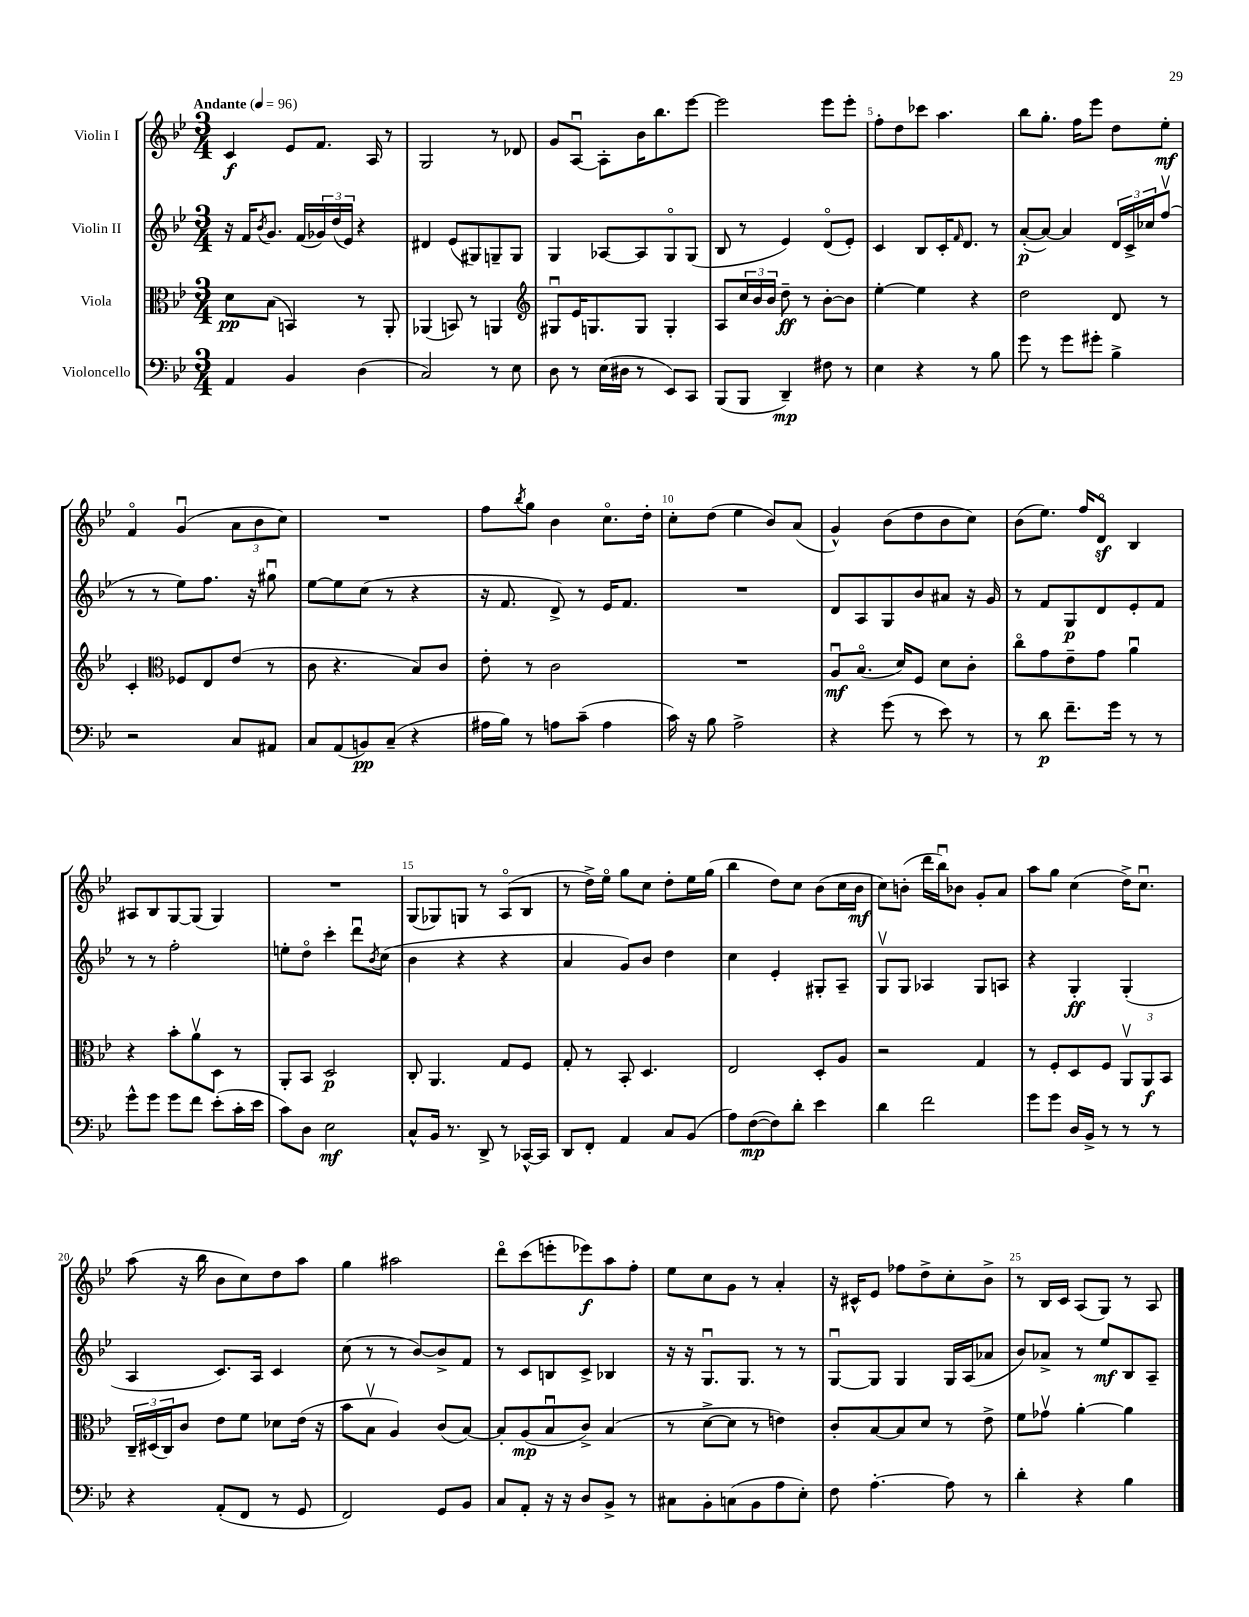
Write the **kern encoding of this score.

**kern	**dynam	**kern	**dynam	**kern	**dynam	**kern	**dynam
*part4	*part4	*part3	*part3	*part2	*part2	*part1	*part1
*staff4	*staff4	*staff3	*staff3	*staff2	*staff2	*staff1	*staff1
*I"Violoncello	*	*I"Viola	*	*I"Violin II	*	*I"Violin I	*
*clefF4	*	*clefC3	*	*clefG2	*	*clefG2	*
*k[b-e-]	*	*k[b-e-]	*	*k[b-e-]	*	*k[b-e-]	*
*M3/4	*	*M3/4	*	*M3/4	*	*M3/4	*
*MM96	*	*MM96	*	*MM96	*	*MM96	*
=1	=1	=1	=1	=1	=1	=1	=1
!	!	!	!	!	!	!LO:TX:a:B:t=Andante	!
4AA/	.	8d\L	pp	16r	.	4c/	f
.	.	.	.	16f/KL	.	.	.
.	.	.	.	8qb-/	.	.	.
.	.	(8B-\J	.	8.g/J	.	.	.
4BB-/	.	4BBn/)	.	.	.	8e-/L	.
.	.	.	.	(16f/LL	.	.	.
.	.	.	.	24g-X/)	.	8.f/J	.
.	.	.	.	(24dd/	.	.	.
.	.	.	.	24e-/JJ)	.	.	.
(4D\	.	8r	.	4r	.	.	.
.	.	.	.	.	.	16A/	.
.	.	8AA'/	.	.	.	8r	.
=2	=2	=2	=2	=2	=2	=2	=2
2C/)	.	(4AA-X/	.	4d#X/	.	2G/	.
.	.	8BBn/)	.	(8e-/L	.	.	.
.	.	8r	.	8G#X/)	.	.	.
8r	.	4AAn/	.	8Gn~/	.	8r	.
8E-\	.	.	.	8G/J	.	8d-X/	.
=3	=3	=3	=3	=3	=3	=3	=3
*	*	*clefG2	*	*	*	*	*
8D\	.	8G#Xu/L	.	4G/	.	8g/L	.
8r	.	16e-/K	.	.	.	[8Au/J	.
.	.	8.Gn/	.	.	.	.	.
(16E-\LL	.	.	.	[8A-X/L	.	8A'\L]	.
16D#X\JJ	.	.	.	.	.	.	.
8r	.	8G/J	.	8A-/]	.	16b-\K	.
.	.	.	.	.	.	8.bb-\	.
8EE-/L)	.	4G'/	.	8G/	.	.	.
8CC/J	.	.	.	(8G/J	.	[8eee-\J	.
=4	=4	=4	=4	=4	=4	=4	=4
(8BBB-/L	.	8A/L	.	8B-/	.	2eee-\]	.
8BBB-/J	.	24cc/L	.	8r	.	.	.
.	.	24b-/	.	.	.	.	.
.	.	24b-/JJ	.	.	.	.	.
4DD~/)	mp	8dd~\	ff	4e-/)	.	.	.
.	.	8r	.	.	.	.	.
8F#X\	.	[8b-'\L	.	(8d/L	.	8eee-\L	.
8r	.	8b-\J]	.	8e-'/J)	.	8eee-'\J	.
=5	=5	=5	=5	=5	=5	=5	=5
4E-\	.	[4ee-'\	.	4c/	.	8ff'\L	.
.	.	.	.	.	.	8dd\	.
4r	.	4ee-\]	.	8B-/L	.	8ccc-X\J	.
.	.	.	.	16c'/K	.	4.aa\	.
.	.	.	.	16qqf/	.	.	.
.	.	.	.	8.d/J	.	.	.
8r	.	4r	.	.	.	.	.
8B-\	.	.	.	8r	.	.	.
=6	=6	=6	=6	=6	=6	=6	=6
8g\	.	2dd\	.	([8a'/L	p	8bb-\L	.
8r	.	.	.	8a/J_)	.	8.gg'\J	.
8g\L	.	.	.	4a/]	.	.	.
.	.	.	.	.	.	16ff\KL	.
8g#X'\J	.	.	.	.	.	8eee-\J	.
4B-^\	.	8d/	.	24d/LL	.	8dd\L	.
.	.	.	.	24c^/	.	.	.
.	.	.	.	24cc-X/J	.	.	.
.	.	8r	.	(8ffv/J	.	8ee-'\J	mf
!!LO:LB:g=z
=7	=7	=7	=7	=7	=7	=7	=7
2r	.	4c'/	.	8r	.	4f/	.
.	.	.	.	8r	.	.	.
*	*	*clefC3	*	*	*	*	*
.	.	8F-X/L	.	8ee-\L)	.	(4gu/	.
.	.	8E-/	.	8.ff\J	.	.	.
8C/L	.	(8e-/J	.	.	.	12a\L	.
.	.	.	.	16r	.	.	.
.	.	.	.	.	.	12b-\	.
8AA#X/J	.	8r	.	8gg#Xu\	.	.	.
.	.	.	.	.	.	12cc\J)	.
=8	=8	=8	=8	=8	=8	=8	=8
8C/L	.	8c\	.	[8ee-\L	.	2.r	.
(8AA/	.	4.r	.	8ee-\]	.	.	.
8BBn/)	pp	.	.	(8cc\J	.	.	.
(8C~/J	.	.	.	8r	.	.	.
4r	.	8B-/L)	.	4r	.	.	.
.	.	8c/J	.	.	.	.	.
=9	=9	=9	=9	=9	=9	=9	=9
16A#X\LL	.	8e-'\	.	16r	.	8ff\L	.
16B-\JJ)	.	.	.	8.f/	.	.	.
.	.	.	.	.	.	8qbb-/	.
8r	.	8r	.	.	.	8gg\J	.
8An\L	.	2c\	.	8d^/)	.	4b-\	.
(8c~\J	.	.	.	8r	.	.	.
4A\	.	.	.	16e-/KL	.	8.cc\L	.
.	.	.	.	8.f/J	.	.	.
.	.	.	.	.	.	16dd'\Jk	.
=10	=10	=10	=10	=10	=10	=10	=10
16c\)	.	2.r	.	2.r	.	8cc'\L	.
16r	.	.	.	.	.	.	.
8B-\	.	.	.	.	.	(8dd\J	.
2A^\	.	.	.	.	.	4ee-\	.
.	.	.	.	.	.	8b-/L)	.
.	.	.	.	.	.	(8a/J	.
=11	=11	=11	=11	=11	=11	=11	=11
4r	.	8Au/L	mf	8d/L	.	4g^^/)	.
.	.	(8.B-/J	.	8A/	.	.	.
(8g\	.	.	.	8G/	.	(8b-\L	.
.	.	16d/KL)	.	.	.	.	.
8r	.	8F/J	.	8b-/	.	8dd\	.
8e-\)	.	8d\L	.	8a#X/J	.	8b-\	.
8r	.	8c'\J	.	16r	.	8cc\J)	.
.	.	.	.	16g/	.	.	.
=12	=12	=12	=12	=12	=12	=12	=12
8r	.	8cc\L	.	8r	.	(8b-\L	.
8d\	p	8g\	.	8f/L	.	8.ee-\J)	.
8.f~\L	.	8e-~\	.	8G/	p	.	.
.	.	.	.	.	.	16ff/KL	.
.	.	8g\J	.	8d/	.	8dz/J	.
16g\Jk	.	.	.	.	.	.	.
8r	.	4au\	.	8e-'/	.	4B-/	.
8r	.	.	.	8f/J	.	.	.
!!LO:LB:g=z
=13	=13	=13	=13	=13	=13	=13	=13
8g^^\L	.	4r	.	8r	.	8A#X/L	.
8g\J	.	.	.	8r	.	8B-/	.
8g\L	.	8b-'\L	.	2ff'\	.	[8G/	.
8f\J	.	8av\	.	.	.	(8G/J]	.
(8e-'\L	.	8D\J	.	.	.	4G/)	.
16c'\L	.	8r	.	.	.	.	.
16e-\JJ	.	.	.	.	.	.	.
=14	=14	=14	=14	=14	=14	=14	=14
8c\L)	.	8AA'/L	.	8een'\L	.	2.r	.
8D\J	.	8BB-/J	.	8dd\J	.	.	.
2E-\	mf	2D/	p	4ccc'\	.	.	.
.	.	.	.	8dddu\L	.	.	.
.	.	.	.	8qb-/	.	.	.
.	.	.	.	(8cc\J	.	.	.
=15	=15	=15	=15	=15	=15	=15	=15
8C^^/L	.	8C'/	.	4b-\	.	(8G/L	.
16BB-/Jk	.	4.AA/	.	.	.	8G-X/)	.
8.r	.	.	.	.	.	.	.
.	.	.	.	4r	.	8Gn/J	.
8DD^/	.	.	.	.	.	8r	.
8r	.	8G/L	.	4r	.	(8A/L	.
[16CC-X^^/LL	.	8F/J	.	.	.	8B-/J	.
16CC-/JJ]	.	.	.	.	.	.	.
=16	=16	=16	=16	=16	=16	=16	=16
8DD/L	.	8G'/	.	4a/	.	8r	.
8FF'/J	.	8r	.	.	.	16dd^\LL)	.
.	.	.	.	.	.	16ee-\JJ	.
4AA/	.	8BB-'/	.	8g/L)	.	8gg\L	.
.	.	4.D/	.	8b-/J	.	8cc\J	.
8C/L	.	.	.	4dd\	.	8dd'\L	.
(8BB-/J	.	.	.	.	.	16ee-\L	.
.	.	.	.	.	.	(16gg\JJ	.
=17	=17	=17	=17	=17	=17	=17	=17
8A\L)	.	2E-/	.	4cc\	.	4bb-\	.
([8F\	mp	.	.	.	.	.	.
8F\])	.	.	.	4e-'/	.	8dd\L)	.
8d'\J	.	.	.	.	.	8cc\J	.
4e-\	.	8D'/L	.	8G#X'/L	.	(8b-\L	.
.	.	8A/J	.	8A~/J	.	16cc\L	.
.	.	.	.	.	.	16b-\JJ	mf
=18	=18	=18	=18	=18	=18	=18	=18
4d\	.	2r	.	8Gv/L	.	8cc\L)	.
.	.	.	.	8G/J	.	(8bn'\J	.
2f\	.	.	.	4A-X/	.	16ddd\LL	.
.	.	.	.	.	.	16bb-u\J)	.
.	.	.	.	.	.	8b-X\J	.
.	.	4G/	.	8G/L	.	8g'/L	.
.	.	.	.	8An/J	.	8a/J	.
=19	=19	=19	=19	=19	=19	=19	=19
8g\L	.	8r	.	4r	.	8aa\L	.
8g\J	.	8F'/L	.	.	.	8gg\J	.
16D/LL	.	8D/	.	4G'/	ff	(4cc\	.
16BB-^/JJ	.	.	.	.	.	.	.
8r	.	8F/J	.	.	.	.	.
8r	.	12AAv/L	.	(4G'/	.	16dd^\KL)	.
.	.	.	.	.	.	8.ccu\J	.
.	.	12AA/	f	.	.	.	.
8r	.	.	.	.	.	.	.
.	.	12BB-/J	.	.	.	.	.
!!LO:LB:g=z
=20	=20	=20	=20	=20	=20	=20	=20
4r	.	24C~/LL	.	4A/	.	(8aa\	.
.	.	(24D#X/	.	.	.	.	.
.	.	24C/J)	.	.	.	.	.
.	.	8c/J	.	.	.	16r	.
.	.	.	.	.	.	16bb-\	.
(8AA'/L	.	8e-\L	.	8.c/L)	.	8b-\L	.
8FF/J	.	8f\J	.	.	.	8cc\)	.
.	.	.	.	16A/Jk	.	.	.
8r	.	8d-X\L	.	4c/	.	8dd\	.
8GG/	.	(16e-\Jk	.	.	.	8aa\J	.
.	.	16r	.	.	.	.	.
=21	=21	=21	=21	=21	=21	=21	=21
2FF/)	.	8b-\L	.	(8cc\	.	4gg\	.
.	.	8B-v\J	.	8r	.	.	.
.	.	4A/)	.	8r	.	2aa#X\	.
.	.	.	.	[8b-/L)	.	.	.
8GG/L	.	(8c/L	.	8b-^/]	.	.	.
8BB-/J	.	[8B-/J)	.	8f/J	.	.	.
=22	=22	=22	=22	=22	=22	=22	=22
8C/L	.	8B-'/L]	.	8r	.	8ddd\L	.
8AA'/J	.	(8A/	mp	8c/L	.	(8ccc\	.
16r	.	8B-u/	.	8Bn/	.	8eeen'\	.
16r	.	.	.	.	.	.	.
8D/L	.	8c^/J)	.	8c^/J	.	8eee-X\)	f
8BB-^/J	.	(4B-/	.	4B-X/	.	8aa\	.
8r	.	.	.	.	.	8ff'\J	.
=23	=23	=23	=23	=23	=23	=23	=23
8C#X\L	.	8r	.	16r	.	8ee-\L	.
.	.	.	.	16r	.	.	.
8BB-'\	.	[8d^\L	.	8.Gu/L	.	8cc\	.
(8Cn\	.	8d\J]	.	.	.	8g\J	.
.	.	.	.	8.G/J	.	.	.
8BB-\	.	8r	.	.	.	8r	.
8A\	.	4en\)	.	8r	.	4a'/	.
8E-'\J)	.	.	.	8r	.	.	.
=24	=24	=24	=24	=24	=24	=24	=24
8F\	.	8c'/L	.	[8Gu/L	.	16r	.
.	.	.	.	.	.	16c#X^^/KL	.
[4.A'\	.	[8B-/	.	8G/J]	.	8e-/J	.
.	.	8B-/]	.	4G/	.	8ff-X\L	.
.	.	8d/J	.	.	.	8dd^\	.
8A\]	.	8r	.	16G/LL	.	8cc'\	.
.	.	.	.	(16A/J	.	.	.
8r	.	8e-^\	.	8a-X/J	.	8b-^\J	.
=25	=25	=25	=25	=25	=25	=25	=25
4d'\	.	8f\L	.	8b-/L)	.	8r	.
.	.	8g-Xv\J	.	8a-X^/J	.	16B-/LL	.
.	.	.	.	.	.	16c/JJ	.
4r	.	[4a'\	.	8r	.	(8A/L	.
.	.	.	.	8ee-/L	mf	8G/J)	.
4B-\	.	4a\]	.	8B-/	.	8r	.
.	.	.	.	8A~/J	.	8A/	.
==	==	==	==	==	==	==	==
*-	*-	*-	*-	*-	*-	*-	*-
